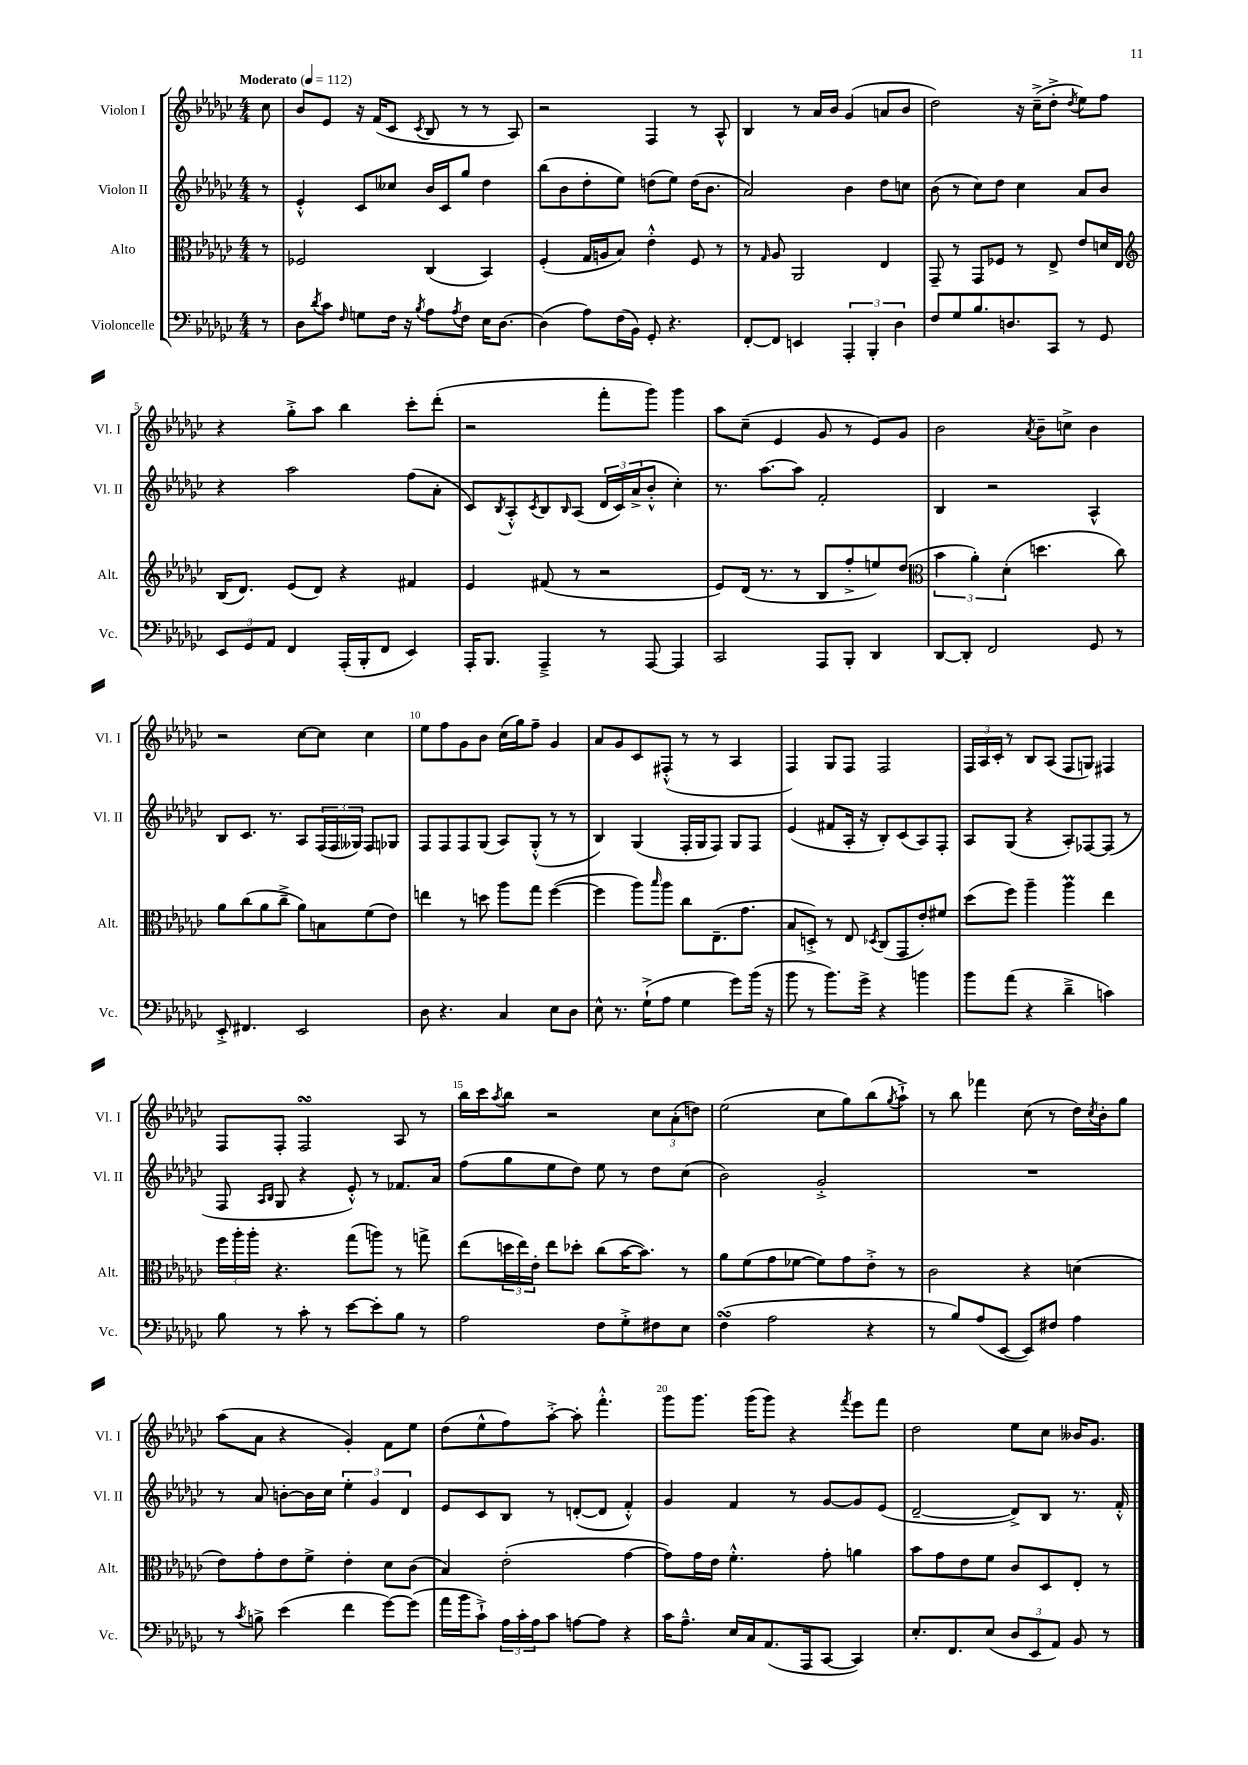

**kern	**kern	**kern	**kern
*part4	*part3	*part2	*part1
*staff4	*staff3	*staff2	*staff1
*I"Violoncelle	*I"Alto	*I"Violon II	*I"Violon I
*I'Vc.	*I'Alt.	*I'Vl. II	*I'Vl. I
*clefF4	*clefC3	*clefG2	*clefG2
*k[b-e-a-d-g-c-]	*k[b-e-a-d-g-c-]	*k[b-e-a-d-g-c-]	*k[b-e-a-d-g-c-]
*M4/4	*M4/4	*M4/4	*M4/4
*MM112	*MM112	*MM112	*MM112
=	=	=	=
!	!	!	!LO:TX:a:B:t=Moderato
8r	8r	8r	8cc-\
=1	=1	=1	=1
8D-\L	2F-X/	4e-'^^/	8b-/L
8qd-/	.	.	.
8c-\J	.	.	8e-/J
16qqF/	.	.	.
8Gn\L	.	8c-/L	16r
.	.	.	(16f/KL
16F\Jk	.	8cc--X/J	8c-/J
16r	.	.	.
8qB-/	.	.	8qc-/
8A-\L	(4C-/	16b-/LL	8B-/
.	.	16c-/J	.
8qA-/	.	.	.
8F\J	.	8gg-/J	8r
16E-\KL	4BB-/)	4dd-\	8r
[8.D-\J	.	.	.
.	.	.	8A-/)
=2	=2	=2	=2
(4D-\]	(4F'/	(8bb-\L	2r
.	.	8b-\	.
8A-\L)	16G-/LL	8dd-'\	.
.	16An/J	.	.
(16F\L	8B-/J)	8ee-\J)	.
16BB-\JJ)	.	.	.
8GG-'/	4e-'^^\	(8ddn\L	4F/
4.r	.	8ee-\J)	.
.	8F/	(16dd\KL	8r
.	.	8.b-\J	.
.	8r	.	8A-^^/
=3	=3	=3	=3
[8FF'/L	8r	2a-/)	4B-/
.	16qqG-/	.	.
8FF/J]	8A-/	.	.
4EEn/	2AA-/	.	8r
.	.	.	16a-/LL
.	.	.	16b-/JJ
6AAA-'/	.	4b-\	(4g-/
6BBB-'/	.	.	.
.	4E-/	8dd-\L	8an/L
6D-\	.	.	.
.	.	8ccn\J	8b-/J
=4	=4	=4	=4
8F/L	8GG-~/	(8b-\	2dd-\)
8G-/	8r	8r	.
8.B-/	8GG-/L	8cc-\L)	.
.	8F-X/J	8dd-\J	.
8.Dn/	.	.	.
.	8r	4cc-\	16r
.	.	.	(16cc-~^\KL
8CC-/J	8E-^/	.	8dd-'^\J
.	.	.	8qdd-/
8r	8e-/L	8a-/L	8ee-\L)
8GG-/	16dn/L	8b-/J	8ff\J
.	16E-/JJ	.	.
!!LO:LB:g=z
=5	=5	=5	=5
*	*clefG2	*	*
12EE-/L	(16B-/KL	4r	4r
.	8.d-/J)	.	.
12GG-/	.	.	.
12AA-/J	.	.	.
4FF/	(8e-/L	2aa-\	8gg-'^\L
.	8d-/J)	.	8aa-\J
(16AAA-'/LL	4r	.	4bb-\
16BBB-'/J	.	.	.
8FF/J	.	.	.
4EE-/)	4f#X/	(8ff\L	8ccc-'\L
.	.	8a-'\J	(8ddd-'\J
=6	=6	=6	=6
16AAA-'/KL	4e-/	8c-/L)	2r
8.BBB-/J	.	.	.
.	.	8qB-/	.
.	.	8A-'^^/	.
.	.	8qc-/	.
4AAA-~^/	(8f#X/	8B-/	.
.	.	16qqB-/	.
.	8r	(8A-/J	.
8r	2r	24d-/LL	8fff'\L
.	.	24c-/)	.
.	.	(24a-^/J	.
[8AAA-/	.	8b-'^^/J	8ggg-\J)
4AAA-/]	.	4cc-'\)	4ggg-\
=7	=7	=7	=7
2CC-/	8e-/L)	8.r	8aa-\L
.	(16d-/Jk	.	(8cc-~\J
.	8.r	[8.aa-\L	.
.	.	.	4e-/
.	8r	8aa-\J]	.
8AAA-/L	8B-/L	2f'/	8g-/
8BBB-'/J	8ff'^/	.	8r
4DD-/	8een/)	.	8e-/L)
.	(8dd-/J	.	8g-/J
=8	=8	=8	=8
*	*clefC3	*	*
[8DD-/L	6b-\	4B-/	2b-\
8DD-'/J]	.	.	.
.	6a-'\)	.	.
2FF/	.	2r	.
.	(6d-'\	.	.
.	.	.	8qa-/
.	4.ddn\	.	8b-~\L
.	.	.	8ccn^\J
8GG-/	.	4A-^^/	4b-\
8r	8cc-\)	.	.
!!LO:LB:g=z
=9	=9	=9	=9
8EE-'^/	8a-\L	8B-/L	2r
4.FF#X/	(8cc-\	8.c-/J	.
.	8a-\	.	.
.	.	8.r	.
.	8cc-~^\J	.	.
2EE-/	8a-\L)	8A-/L	[8cc-\L
.	8Bn\	(24F/L	8cc-\J]
.	.	24F/	.
.	.	24G--X/JJ)	.
.	(8f\	8F/L	4cc-\
.	8e-\J)	8G-X/J	.
=10	=10	=10	=10
8D-\	4een\	8F/L	8ee-\L
4.r	.	8F/	8ff\
.	8r	8F/	8g-\
.	8ddn\	(8G-/J	8b-\J
4C-/	8aa-\L	8A-/L)	(16cc-\LL
.	.	.	16gg-\J)
.	8gg-\J	(8G-'^^/J	8ff~\J
8E-\L	([4ff\	8r	4g-/
8D-\J	.	8r	.
=11	=11	=11	=11
8E-^^\	4ff\]	4B-/)	8a-/L
8.r	.	.	8g-/
.	8aa-\L)	(4G-/	8c-/
(16G-`^\KL	.	.	.
.	16qqbb-/	.	.
8A-\J	8aa-\J	.	(8F#X'^^/J
4G-\	8cc-\L	16F'/LL	8r
.	.	16G-/J	.
.	(8.E-~\	8F/J)	8r
8g-\L)	.	8G-/L	4A-/
.	8.g-\J	.	.
(16b-\Jk	.	8F/J	.
16r	.	.	.
=12	=12	=12	=12
8b-\	8B-/L	(4e-/	4F/)
8r	8Dn'^/J)	.	.
8.b-\L)	8r	8f#X/L	8G-/L
.	8E-/	16A-'/Jk	8F/J
16g-^\Jk	.	16r	.
.	8qD-X/	.	.
4r	(8C-/L	8B-'/L)	2F/
.	8GG-/	(8c-/	.
4bn\	8e-'/)	8A-/)	.
.	8f#X/J	8F'/J	.
=13	=13	=13	=13
8b-\L	(8dd-\L	8A-/L	24F/LL
.	.	.	24A-/
.	.	.	24c-'/JJ
(8a-\J	8ff\J)	(8G-/J	8r
4r	4aa-~\	4r	8B-/L
.	.	.	(8A-/J
4d-~^\	4aa-M\	8A-'/L)	8F/L
.	.	[8F-X/	8Gn/J)
4cn\)	4ee-\	(8F-/J]	4F#X/
.	.	8r	.
!!LO:LB:g=z
=14	=14	=14	=14
8B-\	24ff\LL	8F/	8F/L
.	24aa-'\	.	.
.	24aa-'\JJ	.	.
.	.	16qqA-/LL	.
.	.	16qqB-/JJ	.
8r	4.r	8G-/	8F'/J
8c-'\	.	4r	2FsSsS/
8r	.	.	.
[8e-\L	(8gg-\L	8e-'^^/)	.
8e-'\]	8aan\J)	8r	.
8B-\J	8r	8.f-X/L	8A-/
8r	8ggn^\	.	8r
.	.	16a-/Jk	.
=15	=15	=15	=15
2A-\	(8ee-\L	(8ff\L	16bb-\LL
.	.	.	16ccc-\J
.	.	.	8qaa-/
.	24ddn\L	8gg-\	8bb-\J
.	24ee-\)	.	.
.	24e-'\JJ	.	.
.	8ee-\L	8ee-\	2r
.	8dd-X'\J	8dd-\J)	.
8F\L	(8cc-\L	8ee-\	.
8G-'^\	[16b-\K	8r	.
.	8.b-\J])	.	.
8F#X\	.	8dd-\L	12cc-\L
.	.	.	(12a-'\
8E-\J	8r	(8cc-\J	.
.	.	.	12ddn\J)
=16	=16	=16	=16
(4FsSsS\	8a-\L	2b-\)	(2ee-\
.	(8f\	.	.
2A-\	8g-\	.	.
.	[8f-X\J	.	.
.	8f-\L])	2g-'^/	8cc-\L
.	8g-\	.	8gg-\)
4r	8e-'^\J	.	(8bb-\
.	.	.	8qgg-/
.	8r	.	8aa-`^\J)
=17	=17	=17	=17
8r	2c-\	1r	8r
8B-/L)	.	.	8bb-\
(8A-/	.	.	4fff-X\
[8EE-/J	.	.	.
8EE-/L])	4r	.	(8cc-\
8F#X/J	.	.	8r
4A-\	(4dn\	.	16dd-\LL)
.	.	.	8qcc-/
.	.	.	16b-'\J
.	.	.	8gg-\J
!!LO:LB:g=z
=18	=18	=18	=18
8r	8e-\L)	8r	(8aa-\L
8qc-/	.	.	.
8Bn^\	8g-'\	8a-/	8a-\J
(4e-\	8e-\	[8bn'\L	4r
.	8f^\J	16b\L]	.
.	.	16cc-\JJ	.
4f\	4e-'\	6ee-'\	4g-'/)
.	.	6g-/	.
[8g-\L)	8d-\L	.	8f\L
.	.	6d-/	.
(8g-\J]	(8c-\J	.	8ee-\J
=19	=19	=19	=19
16a-\LL	4B-/)	8e-/L	(8dd-\L
16b-\J	.	.	.
8c-`^\J)	.	8c-/	8ee-^^\
24A-\LL	(2e-'\	8B-/J	8ff\)
24c-'\	.	.	.
24A-\J	.	.	.
8c-\J	.	8r	[8aa-'^\J
[8An\L	.	([8dn'/L	8aa-'\]
8A\J]	.	8d/J]	4.fff'^^\
4r	[4g-\	4f'^^/)	.
=20	=20	=20	=20
16c-\KL	8g-\L])	4g-/	8ggg-\L
8.A-~^^\J	.	.	.
.	16g-\L	.	8.ggg-\J
.	16e-\JJ	.	.
16E-/LL	4.f'^^\	4f/	.
16C-/J	.	.	(16ggg-\KL
(8.AA-/	.	.	8ggg-\J)
.	.	8r	4r
16AAA-/k	.	.	.
[8CC-/J	8g-'\	[8g-/L	.
.	.	.	8qfff/
4CC-/])	4an\	8g-/]	8eee-\L
.	.	(8e-/J	8fff\J
=21	=21	=21	=21
8.E-'/L	8b-\L	[2d-~/	2dd-\
.	8g-\	.	.
8.FF/	.	.	.
.	8e-\	.	.
(8E-/J	8f\J	.	.
12D-/L	8c-/L	8d-^/L])	8ee-\L
12EE-/	.	.	.
.	8D-/	8B-/J	8cc-\J
12AA-/J)	.	.	.
8BB-/	8E-'/J	8.r	16b--X/KL
.	.	.	8.g-/J
8r	8r	.	.
.	.	16f'^^/	.
==	==	==	==
*-	*-	*-	*-
